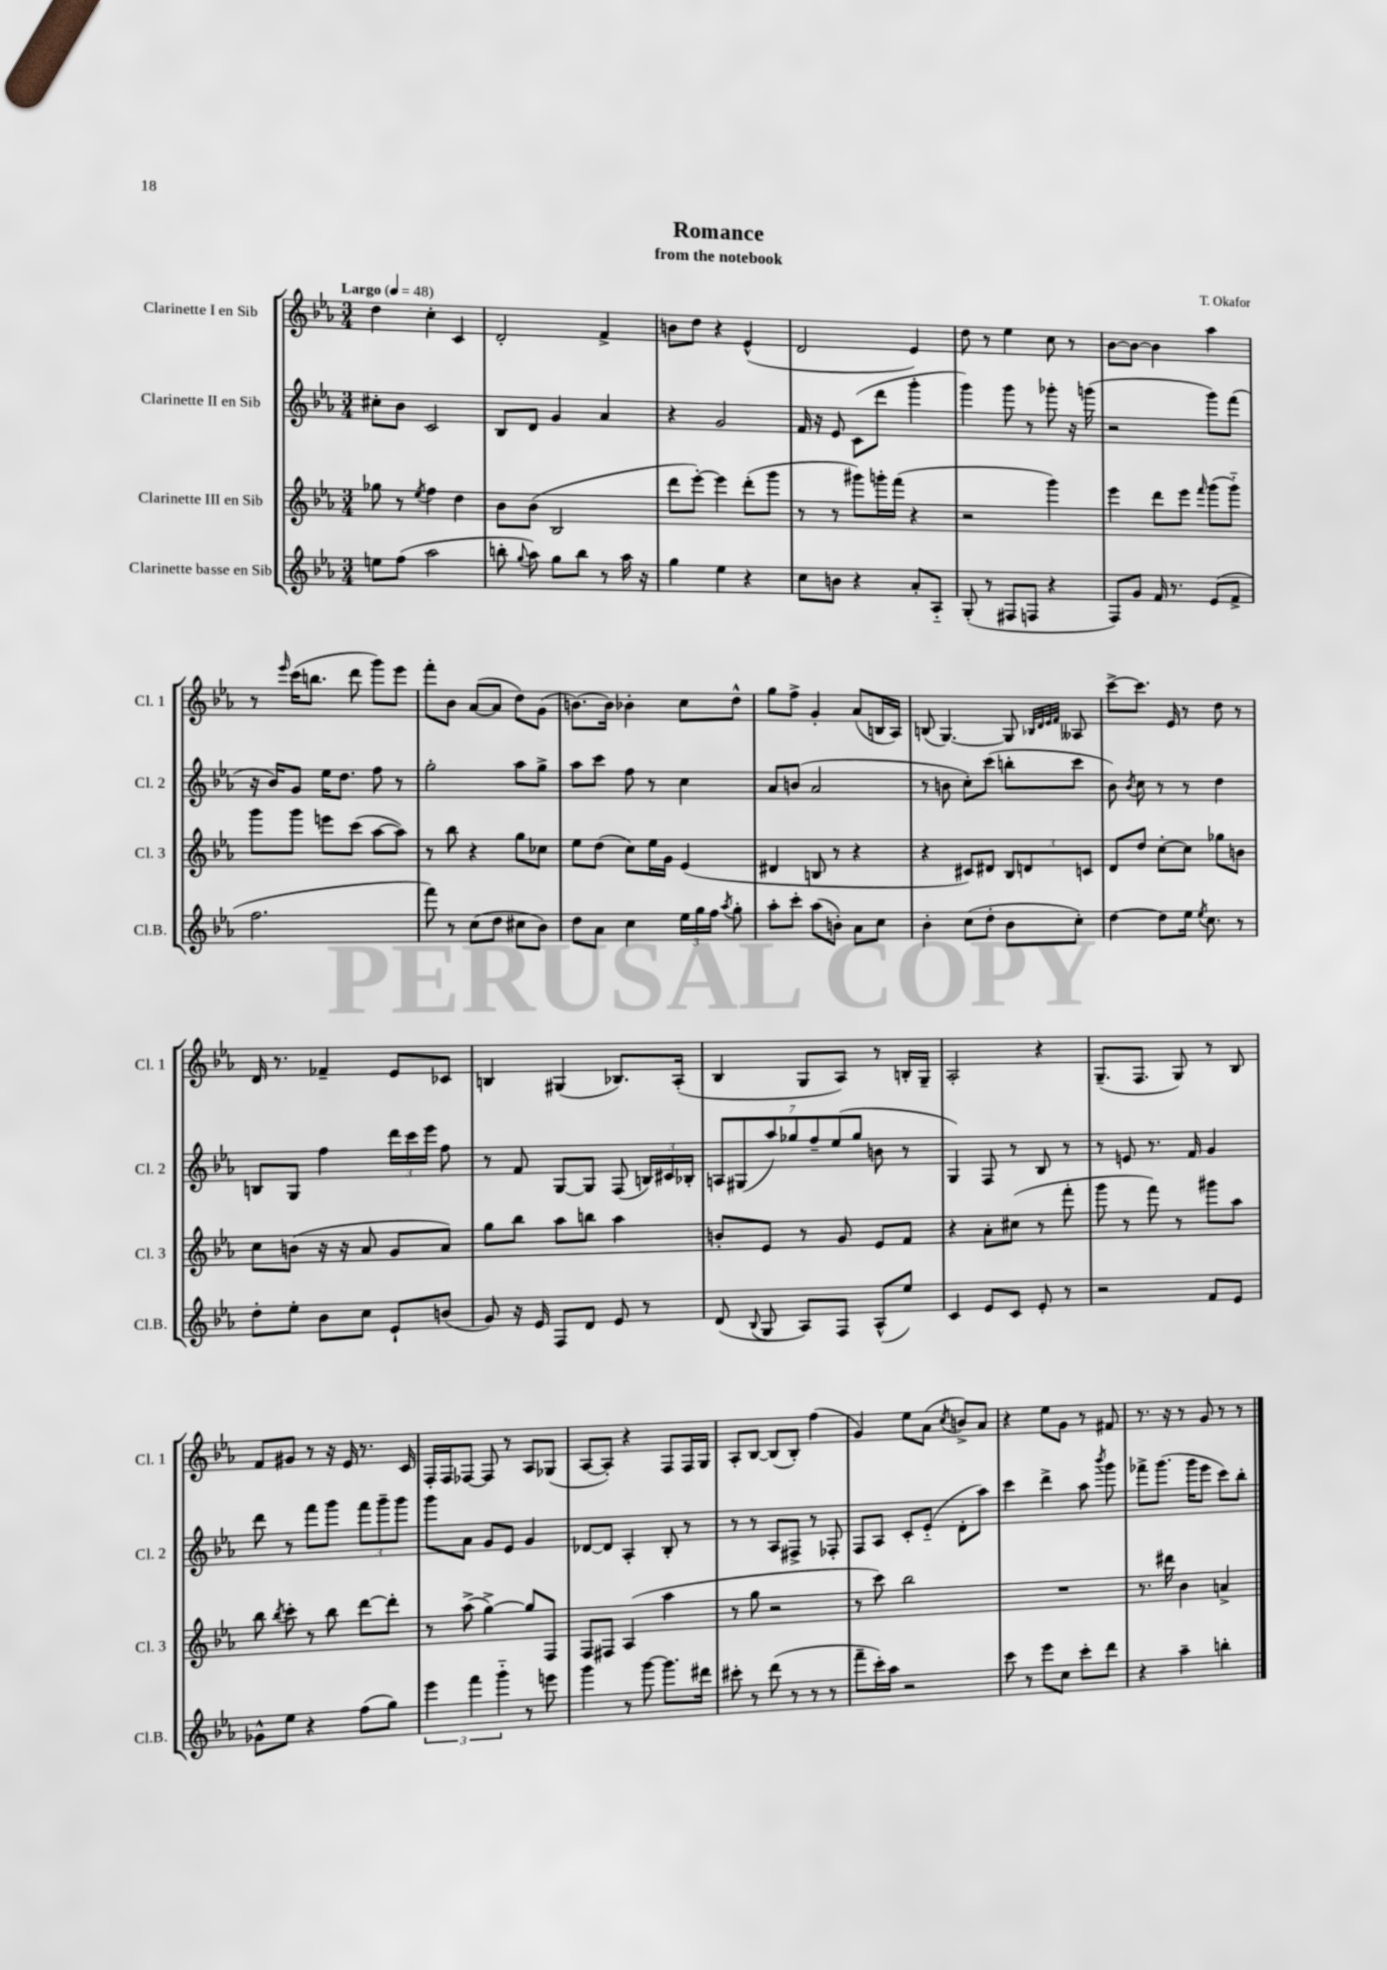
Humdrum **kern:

**kern	**kern	**kern	**kern
*part4	*part3	*part2	*part1
*staff4	*staff3	*staff2	*staff1
*I"Clarinette basse en Sib	*I"Clarinette III en Sib	*I"Clarinette II en Sib	*I"Clarinette I en Sib
*I'Cl.B.	*I'Cl. 3	*I'Cl. 2	*I'Cl. 1
*clefG2	*clefG2	*clefG2	*clefG2
*k[b-e-a-]	*k[b-e-a-]	*k[b-e-a-]	*k[b-e-a-]
*M3/4	*M3/4	*M3/4	*M3/4
*MM48	*MM48	*MM48	*MM48
=1	=1	=1	=1
!	!	!	!LO:TX:a:B:t=Largo
8een\L	8gg-X\	8cc#X'\L	4dd\
(8ff\J	8r	8b-\J	.
.	8qee-/	.	.
2aa-\	4ff\	2c/	4cc'\
.	4dd\	.	4c/
=2	=2	=2	=2
8bbn'\	8b-\L	8B-/L	2d'/
8qqgg/	.	.	.
8aa-\)	(8b-\J	8d/J	.
8gg\L	2B-/	4g/	.
8bb\J	.	.	.
8r	.	4a-/	4f^/
16aa-\	.	.	.
16r	.	.	.
=3	=3	=3	=3
4gg\	8ddd\L	4r	8bn\L
.	[8eee-'\J)	.	8dd\J
4ee-\	4eee-\]	2g/	4r
4r	(8ddd'\L	.	(4e-^^/
.	8ggg\J	.	.
=4	=4	=4	=4
8cc\L	8r	16f/	2d/
.	.	16r	.
8bn\J	8r	8e-/	.
4r	8ggg#X\L)	(8c\L	.
.	16gggn'\L	8ddd\J	.
.	(16fff\JJ	.	.
8a-'/L	4r	4ggg'\	4e-/)
8A-/J	.	.	.
=5	=5	=5	=5
(8G'/	2r	4ggg\)	8dd\
8r	.	.	8r
8F#X/L	.	8ggg\	4ee-\
8Fn/J	.	8r	.
4r	4ggg\)	8ggg-X'\	8cc\
.	.	16r	8r
.	.	(16gggn\	.
=6	=6	=6	=6
8F/L)	4eee-\	2r	[8b-\L
8g/J	.	.	8b-\J_
16f/	8ddd\L	.	4b-\]
8.r	.	.	.
.	8eee-\J	.	.
.	16qqfff/	.	.
(8e-/L	(8ggg\L	8ggg\L)	4aa-\
8f^/J	8ggg\J)	(8fff\J	.
!!LO:LB:g=z
=7	=7	=7	=7
2.ff\	8ggg\L	16r	8r
.	.	16b-/KL)	.
.	.	.	16qqeee-/
.	8ggg\J	8g/J	(16ccc\KL
.	.	.	8.bbn\J
.	8eeen\L	16ee-\KL	.
.	.	8.dd\J	.
.	(8ccc\J	.	8ddd\
.	[8aa-\L	8ff\	8ggg\L)
.	8aa-\J])	8r	8eee-\J
=8	=8	=8	=8
8fff\)	8r	2gg'\	8fff'\L
8r	8bb-\	.	8b-\J
(8cc\L	4r	.	([8a-/L
8dd\J	.	.	8a-/J]
8cc#X\L	8gg\L	8aa-\L	8dd\L)
8b-\J)	8cc-X\J	8gg^\J	(8g\J
=9	=9	=9	=9
8dd\L	8ee-\L	8aa-\L	[8.bn\L)
8a-\J	(8dd\J	8ccc\J	.
.	.	.	16b\Jk]
4cc\	8cc\L)	8ff\	4b-X'\
.	16ee-\L	8r	.
.	16g\JJ	.	.
24ee-\LL	(4e-/	4cc\	8cc\L
24gg\	.	.	.
24ff\JJ	.	.	.
8qaa-/	.	.	.
8gg'\	.	.	8dd^^\J
=10	=10	=10	=10
8aa-'\L	4d#X/	8a-/L	8gg\L
8ccc'\J	.	(8bn/J	8ff^\J
(8aa-\L	8Bn/	2a-/	4g'/
8bn'\J)	8r	.	.
8a-\L	4r	.	(8a-/L
8cc\J	.	.	16Bn/L
.	.	.	16A-/JJ)
=11	=11	=11	=11
4b-'\	4r	8r	(8Bn/
.	.	8bn\	[4.G/)
(8cc\L	8c#X/L)	8cc'\L)	.
8dd'\J	8d#X/J	(8ccc\J	.
8b-\L	12B-/L	8bbn'\L	8G/]
.	12dn/	.	.
.	.	.	32qqB-X/LLL
.	.	.	32qqd/
.	.	.	32qqe-/
.	.	.	32qqf/JJJ
8cc'\J)	.	8ccc\J	8A--X/
.	12cn/J	.	.
=12	=12	=12	=12
[4dd\	8d/L	8b-\)	[8ccc^\L
.	.	8qb-/	.
.	8dd/J	8cc\	8.ccc\J]
8dd\L]	[8cc'\L	8r	.
.	.	.	16e-/
16ee-\Jk	8cc\J]	8r	8r
8qee-/	.	.	.
8.cc\	.	.	.
.	8gg-X\L	4dd\	8dd\
8r	8bn\J	.	8r
!!LO:LB:g=z
=13	=13	=13	=13
8dd'\L	8cc\L	8Bn/L	16d/
.	.	.	8.r
8ee-'\J	(8bn\J	8G/J	.
8b-\L	16r	4ff\	4f-X~/
.	16r	.	.
8cc\J	8a-/	.	.
8e-`/L	8g/L	24ddd\LL	8e-/L
.	.	24ccc\	.
.	.	24eee-\JJ	.
(8bn/J	8a-/J)	8ff\	8c-X/J
=14	=14	=14	=14
8g/)	8gg\L	8r	4Bn/
16r	8bb-\J	8f/	.
16e-/	.	.	.
8F/L	8aa-\L	[8G/L	(4G#X/
8d/J	8bbn\J	8G/J]	.
8e-/	4aa-\	(8F/	8.B-X/L)
8r	.	24Bn/LL)	.
.	.	24c#X/	.
.	.	.	(16A-'/Jk
.	.	24B-X'/JJ	.
=15	=15	=15	=15
(8d/	8bn'/L	14An/L	4B-/
.	.	(14G#X/	.
8qqB-/	.	.	.
8G/	8e-/J	.	.
.	.	14aa-/)	.
.	.	14gg-X/	.
8A-/L)	8r	.	8G/L
.	.	14ff~/	.
.	.	(14ee-/	.
8F/J	8g/	.	8A-/J)
.	.	14gg-/J	.
(8A-^^/L	8e-/L	8bn\	8r
8ee-/J)	8f/J	8r	16Bn'/LL
.	.	.	16G~/JJ
=16	=16	=16	=16
4c/	4r	4G/)	2A-'/
8e-/L	8a-'\L	8F/	.
8c/J	(8cc#X\J	8r	.
8e-'/	8r	8B-/	4r
8r	8fff'\	8r	.
=17	=17	=17	=17
2r	8ggg\	8r	(8.G~/L
.	8r	8en/	.
.	.	.	8.F/J
.	8fff\)	8.r	.
.	8r	.	8G/)
.	.	16f/	.
8f/L	8ggg#X\L	4g/	8r
8e-/J	8aa-\J	.	8B-/
!!LO:LB:g=z
=18	=18	=18	=18
8g-X^^\L	8bb-\	8ddd\	8f/L
.	8qbb-/	.	.
8ee-\J	8ccc'\	8r	8g#X/J
4r	8r	8fff\L	8r
.	8bb-\	8ggg\J	16r
.	.	.	16e-/
(8ff\L	[8ddd\L	12fff\L	8.r
.	.	12ggg~\	.
8gg\J)	8ddd'\J]	.	.
.	.	12ggg\J	.
.	.	.	16c/
=19	=19	=19	=19
6eee-\	8r	8ggg\L	16F'/LL
.	.	.	16F/J
.	(8aa-^\	8a-\J	[8F-X/J
6fff\	.	.	.
.	[4gg^\)	8g/L	8F-/]
6ggg\	.	.	.
.	.	8e-/J	8r
8r	8gg/L]	4g/	8A-/L
8eeen\	8F/J	.	(8G-X/J
=20	=20	=20	=20
4ggg\	8F/L	[8d-X/L	[8A-/L
.	8F#X/J	8d-/J]	8A-'/J])
8r	(4A-/	4A-'/	4r
[8ggg\	.	.	.
8.ggg\L]	4aa-\	8B-'/	8F/L
.	.	8r	16F/L
16ddd#X\Jk	.	.	16G/JJ
=21	=21	=21	=21
8ccc#X'\	8r	8r	8A-'/L
8r	8gg\	8r	[8B-/J
(8ddd\	2r	8A-/L	(8B-/L]
8r	.	8F#X^/J	8B-'/J)
8r	.	8r	(4ff\
8r	.	8F-X'/	.
=22	=22	=22	=22
8fff~\L	8r	8F/L	4g/)
16ccc'\L)	8ccc\)	8A-/J	.
16aa-\JJ	.	.	.
2r	2bb-\	8c'/L	8ee-\L
.	.	(8e-/J	(8a-\J
.	.	.	8qcc/
.	.	8d'\L	8bn^/L)
.	.	8aa-\J)	8a-/J
=23	=23	=23	=23
8ccc\	2.r	4ccc\	4r
8r	.	.	.
8eee-\L	.	4ddd^\	8ee-\L
8cc\J	.	.	8g\J
8ccc'\L	.	8aa-\	8r
.	.	8qbbb-/	.
8ddd\J	.	8ggg\	8f#X/
=24	=24	=24	=24
4r	8.r	8fff-X^\L	8.r
.	.	(8.ggg\J	.
.	16ddd#X\	.	16r
4aa-~\	4b-\	.	8r
.	.	16ggg\KL	.
.	.	8eee-\J	8g/
4bbn'\	4an^/	8ccc\L)	8r
.	.	8bb-'\J	8r
==	==	==	==
*-	*-	*-	*-
